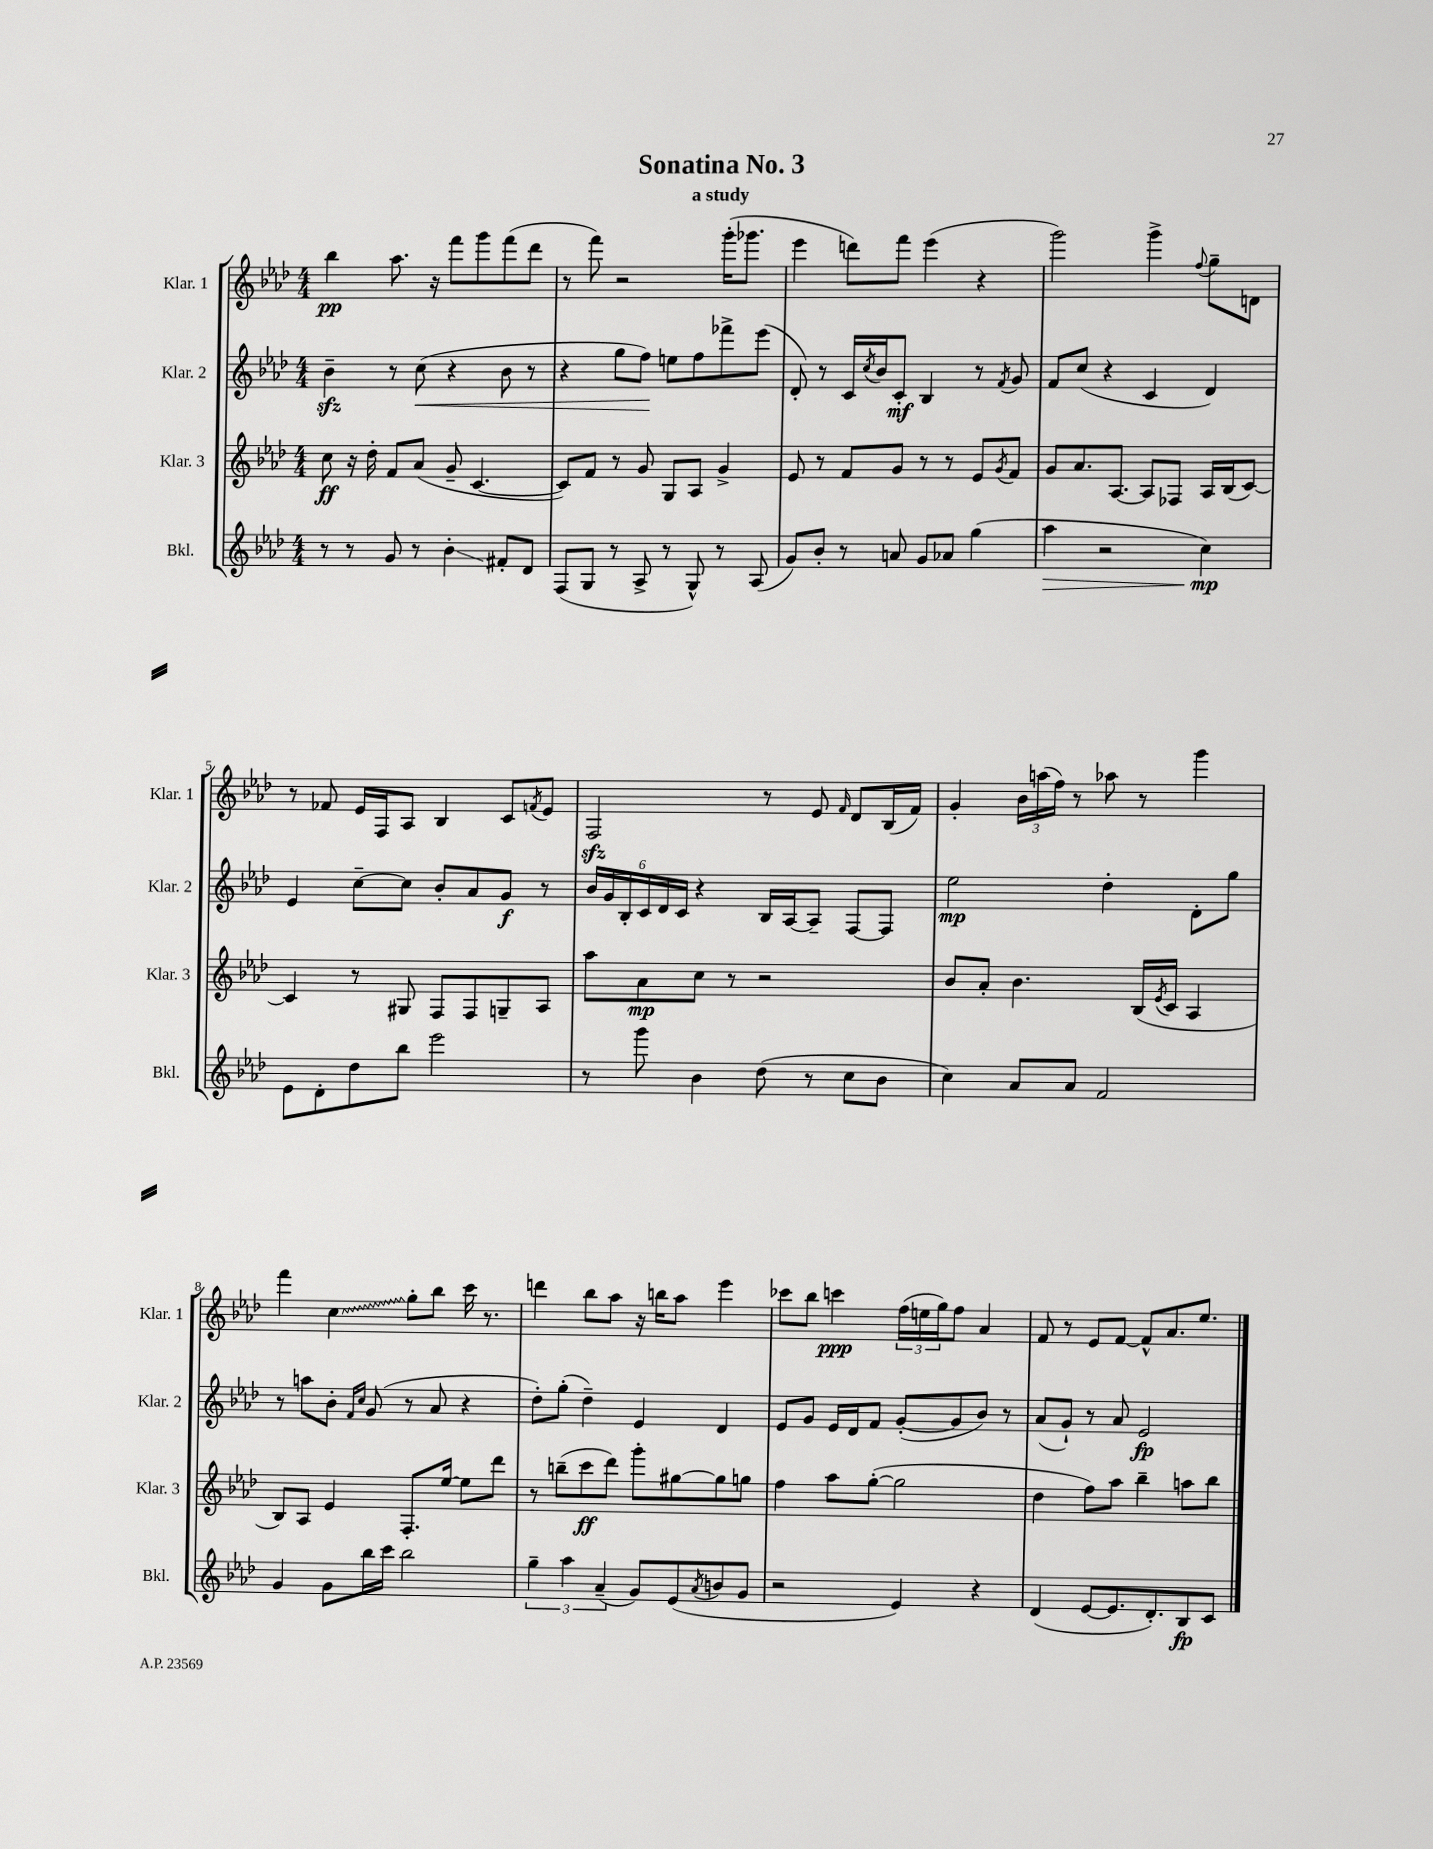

**kern	**kern	**kern	**kern
*staff4	*staff3	*staff2	*staff1
*clefG2	*clefG2	*clefG2	*clefG2
*k[b-e-a-d-]	*k[b-e-a-d-]	*k[b-e-a-d-]	*k[b-e-a-d-]
*M4/4	*M4/4	*M4/4	*M4/4
8r	8cc\	4b-~\	4bb-\
8r	16r	.	.
.	16dd-'\	.	.
8g/	8f/L	8r	8.aa-\
8r	(8a-/J	(8cc\	.
.	.	.	16r
4b-'\	8g~/	4r	8fff\L
.	[4.c/	.	8ggg\
8f#'/L	.	8b-\	(8fff\
8d-/J	.	8r	8ddd-\J
=	=	=	=
(8F/L	8c/]L)	4r	8r
8G/J	8f/J	.	8fff\)
8r	8r	8gg\L	2r
8A-^/	8g/	8ff\J)	.
8r	8G/L	8ee\L	.
8G^^/)	8A-/J	8ff\	.
8r	4g^/	8fff-^\	(16ggg'\LK
.	.	.	8.ggg-\J
(8A-/	.	(8eee-\J	.
=	=	=	=
8g/L)	8e-/	8d-'/)	4eee-\
8b-'/J	8r	8r	.
8r	8f/L	16c/LL	8ddd\L)
.	.	8qcc/	.
.	.	16b-/J	.
8a/	8g/J	8c'/J	8fff\J
8g/L	8r	4B-/	(4eee-\
8a-/J	8r	.	.
(4gg\	8e-/L	8r	4r
.	8qg/	8qf/	.
.	8f/J	8g/	.
=	=	=	=
4aa-\	8g/L	8f/L	2ggg\)
.	8.a-/	(8cc/J	.
2r	.	4r	.
.	[8.A-/J	.	.
.	8A-/]L	4c/	4ggg^\
.	8F-/J	.	.
.	.	.	8qqff/
4cc\)	16A-/LL	4d-/)	8gg~\L
.	(16B-/J	.	.
.	[8c/J)	.	8d\J
=	=	=	=
8e-\L	4c/]	4e-/	8r
8d-'\	.	.	8f-/
8dd-\	8r	[8cc~\L	16e-/LL
.	.	.	16F/J
8bb-\J	8G#/	8cc\]J	8A-/J
2eee-\	8F/L	8b-'/L	4B-/
.	8F/	8a-/	.
.	8G~/	8g/J	8c/L
.	.	.	8qf/
.	8A-/J	8r	8e-/J
=	=	=	=
8r	8aa-\L	24b-/LL	2F/
.	.	24g/	.
.	.	24B-'/	.
8ggg\	8a-\	24c/	.
.	.	24d-/	.
.	.	24c/JJ	.
4b-\	8cc\J	4r	.
.	8r	.	.
(8dd-\	2r	16B-/LL	8r
.	.	[16A-/J	.
8r	.	8A-~/]J	8e-/
.	.	.	16qqf/
8cc\L	.	[8F/L	8d-/L
8b-\J	.	8F/]J	(16B-/L
.	.	.	16f/JJ)
=	=	=	=
4cc\)	8b-/L	2ee-\	4g'/
.	8a-'/J	.	.
8a-/L	4.b-\	.	24b-\LL
.	.	.	(24aa\
.	.	.	24ff\JJ)
8a-/J	.	.	8r
2f/	.	4dd-'\	8aa-\
.	(16B-/LL	.	8r
.	8qe-/	.	.
.	16c/JJ	.	.
.	4A-/	8d-'\L	4ggg\
.	.	8gg\J	.
=	=	=	=
4g/	8B-/L)	8r	4fff\
.	8A-/J	8aa\L	.
8g\L	4e-/	8b-'\J	4cc\
.	.	16qqf/LL	.
.	.	16qqcc/JJ	.
16bb-\L	.	(8g/	.
16ccc\JJ	.	.	.
2bb-\	8.F'/L	8r	8gg'\L
.	.	8a-/	8bb-\J
.	[16ee-/Jk	.	.
.	8ee-\]L	4r	16ccc\
.	.	.	8.r
.	8ddd-\J	.	.
=	=	=	=
6gg~\	8r	8dd-'\L)	4ddd\
.	(8bb~\L	(8gg'\J	.
6aa-\	.	.	.
.	8ccc\	4dd-~\)	8bb-\L
(6a-~/	.	.	.
.	8ddd-\J)	.	8aa-\J
8g/L)	8ggg'\L	4e-/	16r
.	.	.	16bb\LK
(8e-/	[8gg#\	.	8aa-\J
8qa-/	.	.	.
8b/	8gg#\]	4d-/	4eee-\
8g/J	8gg\J	.	.
=	=	=	=
2r	4ff\	8e-/L	8ccc-\L
.	.	8g/J	8bb-\J
.	8aa-\L	16e-/LL	4ccc\
.	.	16d-/J	.
.	([8gg'\J	8f/J	.
4e-/)	2gg\]	([8g'/L	(24ff\LL
.	.	.	24ee\
.	.	.	24gg\J)
.	.	8g/]	8ff\J
4r	.	8b-/J)	4a-/
.	.	8r	.
=	=	=	=
(4d-/	4dd-\	(8a-/L	8f/
.	.	8g`/J)	8r
[8e-/L	8ff\L)	8r	8e-/L
8.e-/]	8aa-\J	8a-/	[8f/J
.	4bb-~\	2e-/	8f^^/]L
8.d-'/)	.	.	.
.	.	.	8.a-/
8B-/	8aa\L	.	.
.	.	.	8.ee-/J
8c/J	8bb-\J	.	.
==	==	==	==
*-	*-	*-	*-
